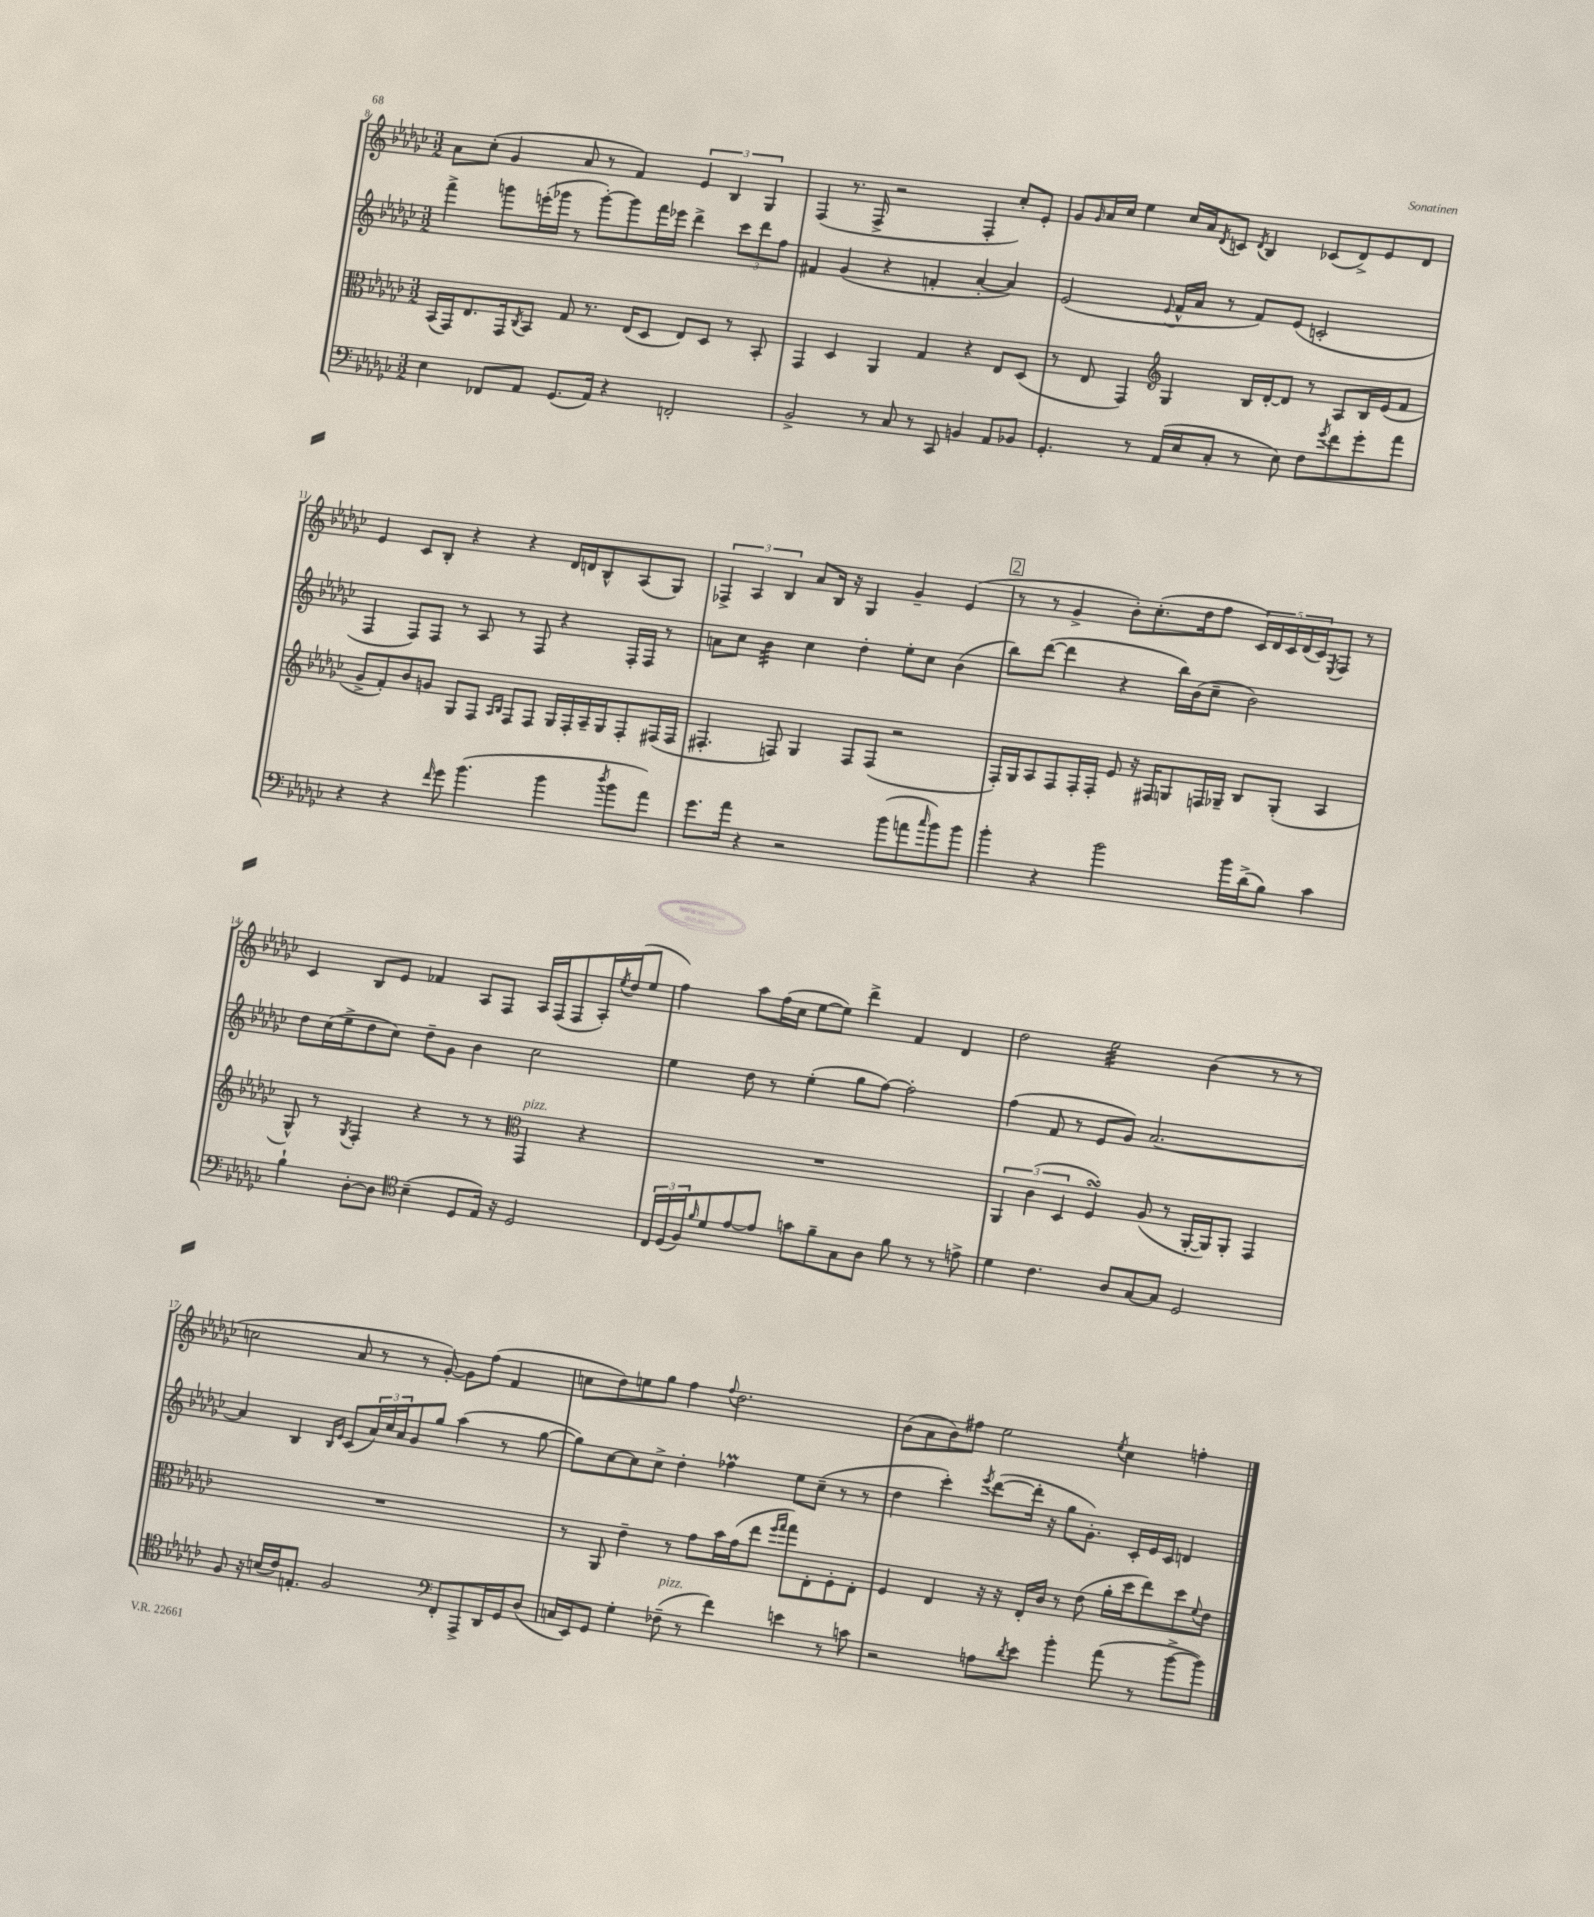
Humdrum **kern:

**kern	**kern	**kern	**kern
*staff4	*staff3	*staff2	*staff1
*clefF4	*clefC3	*clefG2	*clefG2
*k[b-e-a-d-g-c-]	*k[b-e-a-d-g-c-]	*k[b-e-a-d-g-c-]	*k[b-e-a-d-g-c-]
*M3/2	*M3/2	*M3/2	*M3/2
4E-	(16BB-	4fff^	8a-
.	16GG-)	.	.
.	8.E-	.	(8cc-'
8FF-	.	8ggg	4g-
.	16GG-	.	.
.	8qC-	.	.
8AA-	8BB-	(16eee'	.
.	.	16ggg-	.
(8.GG-	8G-	8r	8a-
.	8.r	[8ggg-')	8r
16AA-)	.	.	.
4r	.	8ggg-]	4f)
.	(16E-	.	.
.	8D-	16fff	.
.	.	16eee-	.
2FF'	8E-)	4ddd-^	6e-
.	8D-	.	.
.	.	.	6B-
.	8r	12ccc-	.
.	.	12ddd-	6G-
.	8BB-'	.	.
.	.	12ff	.
=	=	=	=
2BB-^	4GG-	4f#	(4F
.	4D-	(4g-	8.r
.	.	.	16F^
8r	4AA-	4r	2r
8C-	.	.	.
8r	4G-	4f'	.
8CC-	.	.	.
4BB	4r	[4a-'	4F'
8AA-	8E-	4a-])	8cc-')
8BB-	(8D-	.	8e-'
=	=	=	=
4.GG-'	8r	(2e-	8g-
.	.	.	16qqg-
.	8E-	.	16a-
.	.	.	16cc-
.	4GG-)	.	4ee-
8r	.	.	.
*	*clefG2	*	*
.	.	8qqe-	.
(16AA-	4G-	16f^^	16cc-
16E-	.	16a-	16a-
.	.	.	8qd-
8C-'	.	8r	8c
.	.	.	8qd-
8r	16B-	8f)	4B-
.	[16d-'	.	.
8E-)	8d-]	(8e-	.
8F	8r	2c'	(8c-
8qg-	.	.	.
8f	8A-	.	8d-^)
8g-'	16B-	.	8e-
.	(16e-	.	.
8a-	8f	.	8d-
=	=	=	=
4r	8g-^	4F	4e-
.	8f')	.	.
4r	8b-	8F)	8c-
.	8g	8F	8B-'
16qqf	.	.	.
8g-	8G-	8r	4r
(4.b-	8F	8A-	.
.	16qqA-	.	.
.	16qqB-	.	.
.	8F	8r	4r
.	8F	8F	.
4b-	16G-	4r	16d-
.	16F'	.	16d
.	16A-~	.	8B-^^
.	16G-	.	.
8qdd-	.	.	.
8b-	8F'	16F'	(8A-
.	.	16F	.
8a-)	(16F#	8r	8G-)
.	16F#	.	.
=	=	=	=
8.g-	4.F#'	8a	6F-^
.	.	8cc-	.
.	.	.	6A-
16a-	.	.	.
4r	.	4b-	.
.	.	.	6B-
.	8F)	.	.
2r	4G-	4cc-	8a-
.	.	.	16B-
.	.	.	16r
.	8F	4dd-'	4G-
.	(8F	.	.
(8b-	2r	8ee-'	4g-~
8a	.	8cc-	.
16qqcc-	.	.	.
8b-)	.	(4b-	(4e-
8b-	.	.	.
=	=	=	=
4b-'	16F')	8bb-)	8r
.	16G-	.	.
.	8A-	([8ddd-	8r
4r	8F	4ddd-]	4g-^
.	16F'	.	.
.	16F'	.	.
2b-	8e-	4r	8b-')
.	16r	.	(8.cc-'
.	16F#	.	.
.	8G	16bb-)	.
.	.	(16b-	16dd-
.	16F	8cc-~	8ff
.	16G-~	.	.
16b-	8B-	2b-)	20c-)
.	.	.	20d-
(16d-^	.	.	.
.	.	.	20c-
8B-)	(8G-'	.	.
.	.	.	(20d-
.	.	.	20c-)
.	.	.	8qE-
4c-	4A-	.	8F
.	.	.	8r
=	=	=	=
4B-`	8G-^^)	8dd-	4c-
.	8r	(16cc-	.
.	.	16ee-^	.
.	8qG-	.	.
[8D-'	4F'	8dd-	8B-
8D-]	.	8cc-)	8e-
*clefC4	*	*	*
(4B-~	4r	8dd-~	4f-
.	.	8g-	.
8D-	8r	4b-	8A-
16E-)	8r	.	8F
16r	.	.	.
*	*clefC3	*	*
2D-	4GG-	2cc-	16A-
.	.	.	(16F
.	.	.	8F
.	4r	.	16A-')
.	.	.	8qee-
.	.	.	(16dd-
.	.	.	8ee-
=	=	=	=
24C-	1.r	4ee-	4ff)
(24D-	.	.	.
24F)	.	.	.
16qqf	.	.	.
8d-	.	.	.
[8e-	.	8dd-	8aa-
8e-]	.	8r	(16ff
.	.	.	16cc-
8g	.	(4ee-'	[8ee-
8f~	.	.	8ee-])
8G-	.	8gg-	4ddd-^
8A-	.	[8ff)	.
8f	.	2ff']	4f
8r	.	.	.
8r	.	.	4d-
8e^	.	.	.
=	=	=	=
4d-	6AA-	(4ff	2dd-
.	(6c-	.	.
4.c-	.	8f	.
.	6D-	.	.
.	.	8r	.
.	4F)	8e-	2ee-
8A-	.	8g-)	.
[8G-	(8A-	[2.a-	.
8G-]	8r	.	.
2D-	[16AA-'	.	(4b-
.	16AA-])	.	.
.	8AA-'	.	.
.	4GG-	.	8r
.	.	.	8r
=	=	=	=
8F	1.r	4a-]	2cc
16r	.	.	.
(16B	.	.	.
16c-)	.	4B-	.
8.E'	.	.	.
.	.	16qqB-	.
.	.	16qqe-	.
2F	.	(8c-	8a-
.	.	24a-)	8r
.	.	24cc-	.
.	.	24a-	.
.	.	8g-	8r
.	.	8gg-	[8g-')
*clefF4	*	*	*
8FF'	.	(4aa-	8g-]
8AAA-^	.	.	(8ff
16DD-	.	8r	4f
16GG-	.	.	.
(8D-	.	[8gg-	.
=	=	=	=
16C	8r	8gg-])	8cc
16EE-)	.	.	.
8GG-	8AA-	[8cc-	8dd-)
4G-'	4e-~	8cc-]	8ee
.	.	8cc-^	8gg-
(8F-~	8r	4dd-'	4ff
8r	8g-	.	.
.	.	.	8qqff
4f)	16b-	4ff-	2.dd-
.	(16g-	.	.
.	8ee-	.	.
.	16qqff	.	.
.	16qqgg-	.	.
4e	8gg-)	8ee-	.
.	8E-'	(8cc-~	.
8r	8F'	8r	.
8c	8E-'	8r	.
=	=	=	=
2r	4F	4dd-	(8b-
.	.	.	8a-
.	4E-	4ccc-')	8b-)
.	.	.	8ff#
.	.	8qeee-	.
8A	16r	([8ddd-	2ee-
.	16r	.	.
8qd-	.	.	.
8e-	16E-'	16ddd-']	.
.	16c-	16r	.
4b-'	8r	8gg-	.
.	(8e-	8.g-')	.
.	.	.	8qee-
(8a-	16a-'	.	4cc-
.	16dd-	16c-'	.
8r	8ee-)	16e-	.
.	.	16c-	.
[8b-^	8dd-	4d	4ff'
.	8qqf	.	.
8b-])	8e-	.	.
==	==	==	==
*-	*-	*-	*-
